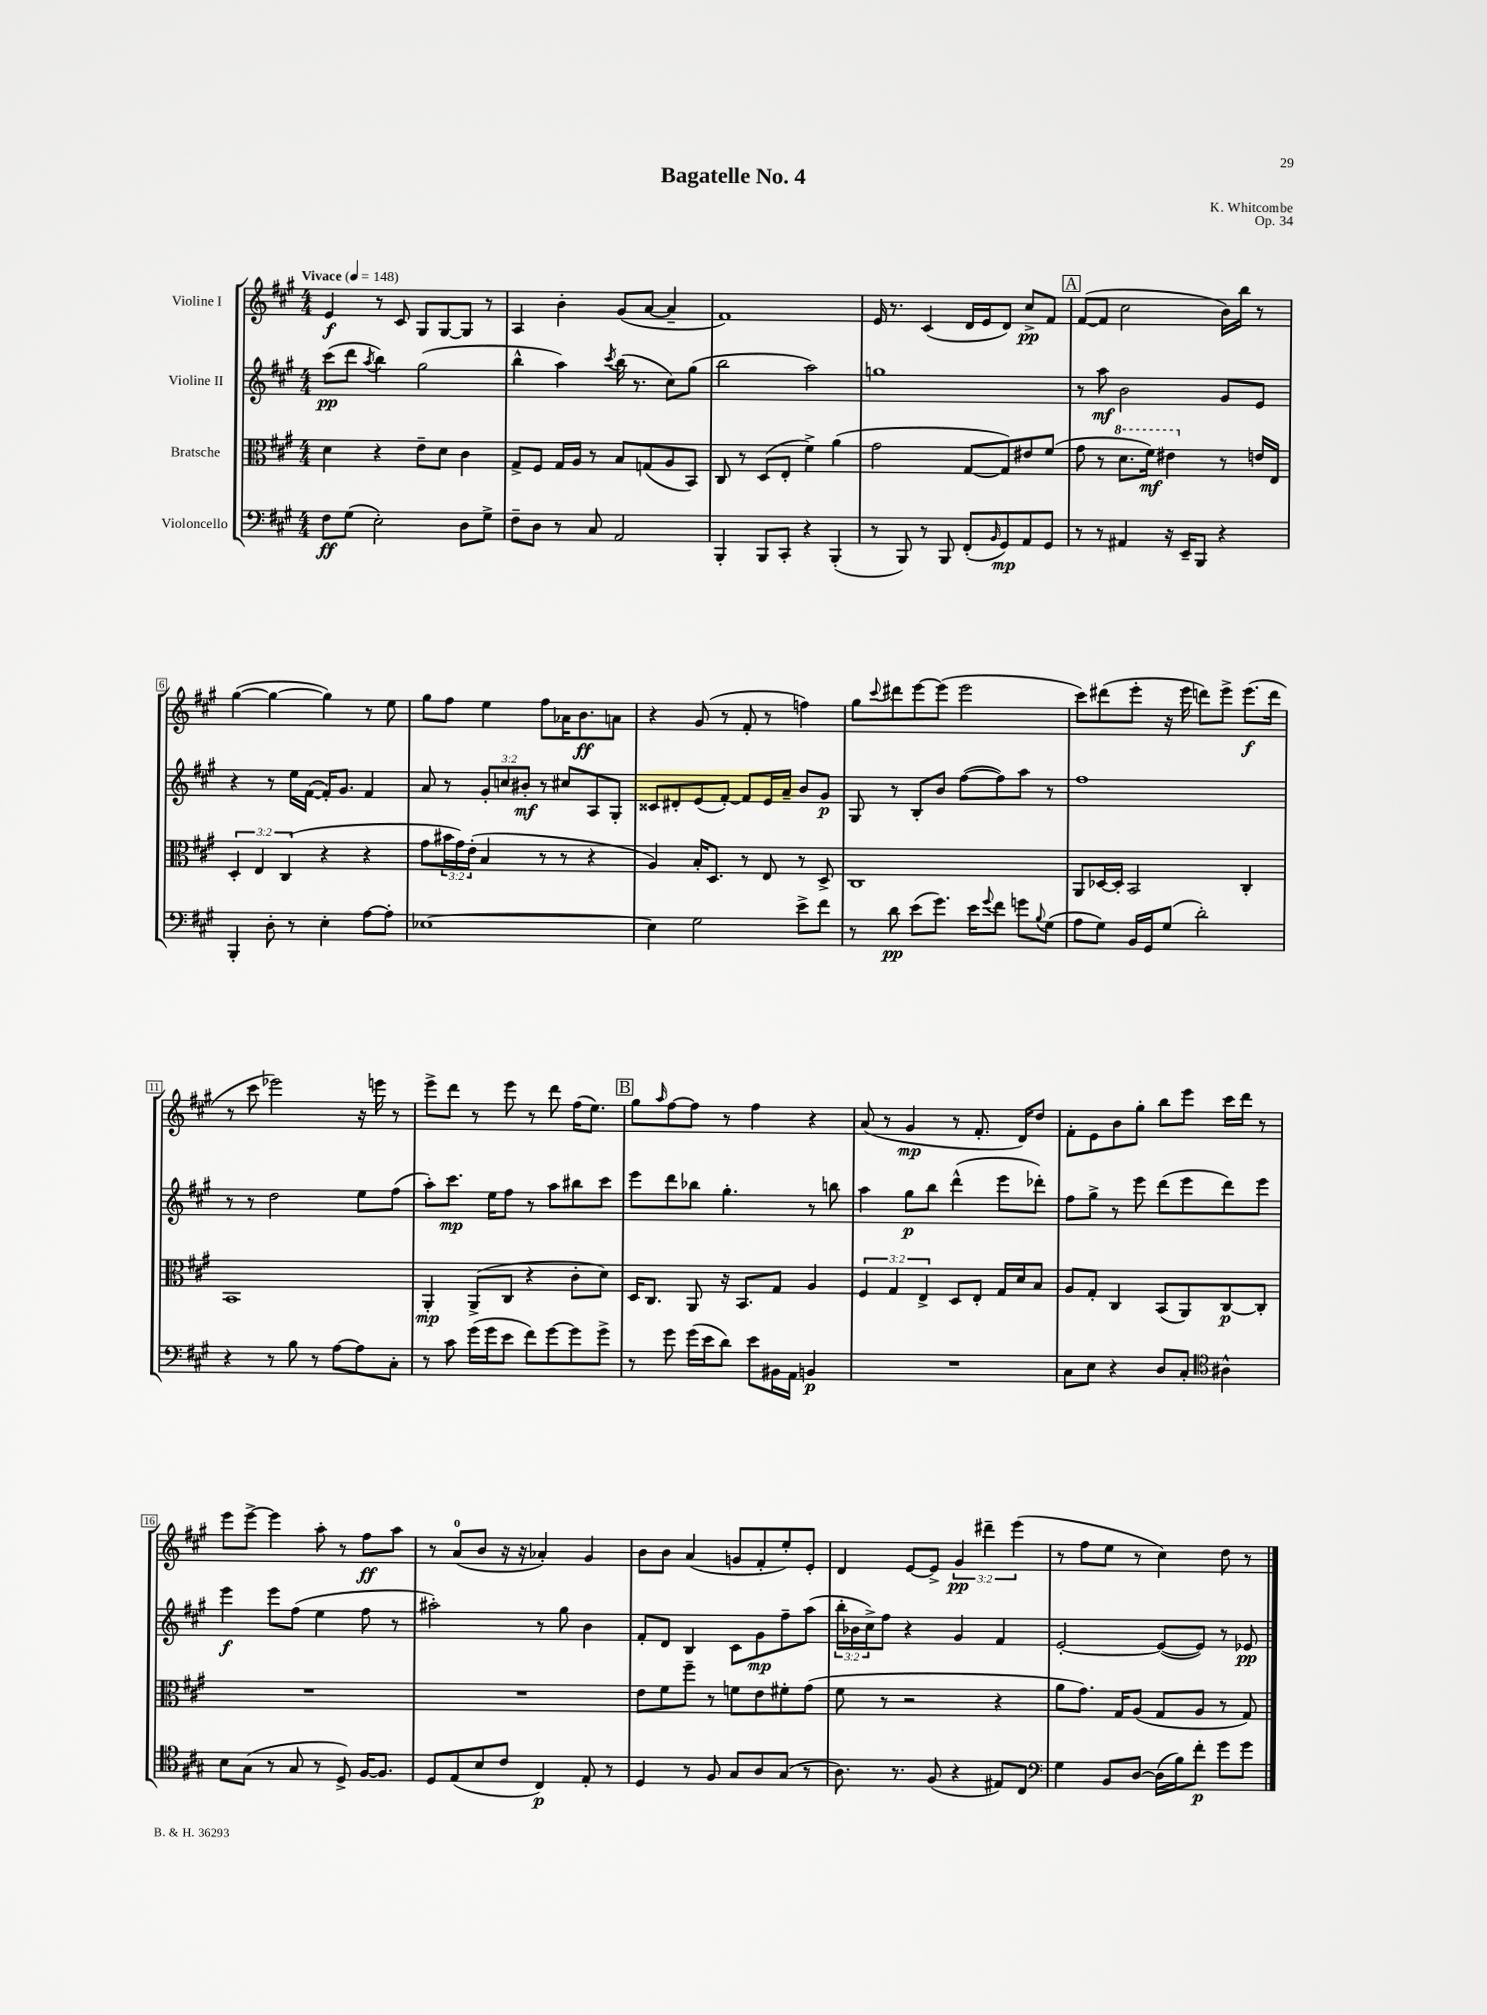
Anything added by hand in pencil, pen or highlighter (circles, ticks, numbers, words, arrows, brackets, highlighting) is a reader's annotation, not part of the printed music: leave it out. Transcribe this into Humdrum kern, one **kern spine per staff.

**kern	**dynam	**kern	**dynam	**kern	**dynam	**kern	**dynam
*part4	*part4	*part3	*part3	*part2	*part2	*part1	*part1
*staff4	*staff4	*staff3	*staff3	*staff2	*staff2	*staff1	*staff1
*I"Violoncello	*	*I"Bratsche	*	*I"Violine II	*	*I"Violine I	*
*clefF4	*	*clefC3	*	*clefG2	*	*clefG2	*
*k[f#c#g#]	*	*k[f#c#g#]	*	*k[f#c#g#]	*	*k[f#c#g#]	*
*M4/4	*	*M4/4	*	*M4/4	*	*M4/4	*
*MM148	*	*MM148	*	*MM148	*	*MM148	*
=1	=1	=1	=1	=1	=1	=1	=1
!	!	!	!	!	!	!LO:TX:a:B:t=Vivace	!
8F#\L	ff	4d\	.	(8ccc#\L	pp	4e/	f
(8G#\J	.	.	.	8ddd\J	.	.	.
.	.	.	.	8qaa/	.	.	.
2E'\)	.	4r	.	4bb\)	.	8r	.
.	.	.	.	.	.	8c#/	.
.	.	8e~\L	.	(2gg#\	.	8G#/L	.
.	.	8d\J	.	.	.	[8G#/	.
8D\L	.	4c#\	.	.	.	8G#/J]	.
8G#^\J	.	.	.	.	.	8r	.
=2	=2	=2	=2	=2	=2	=2	=2
8F#~\L	.	8G#^/L	.	4bb^^\	.	4A/	.
8D\J	.	8F#/J	.	.	.	.	.
8r	.	16G#/LL	.	4aa\)	.	4b'\	.
.	.	16A/JJ	.	.	.	.	.
8C#/	.	8r	.	.	.	.	.
.	.	.	.	8qccc#/	.	.	.
2AA/	.	8B/L	.	(16bb\	.	(8g#/L	.
.	.	.	.	8.r	.	.	.
.	.	(8Gn/	.	.	.	[8a/J	.
.	.	8A/	.	8cc#\L)	.	4a~/]	.
.	.	8BB/J)	.	(8gg#\J	.	.	.
=3	=3	=3	=3	=3	=3	=3	=3
4BBB'/	.	8C#/	.	2bb\	.	1f#)	.
.	.	8r	.	.	.	.	.
8BBB/L	.	(8D/L	.	.	.	.	.
8CC#'/J	.	8E'/J	.	.	.	.	.
4r	.	4f#^\)	.	2aa\)	.	.	.
(4BBB'/	.	(4a\	.	.	.	.	.
=4	=4	=4	=4	=4	=4	=4	=4
8r	.	2g#\	.	1ggn	.	16e/	.
.	.	.	.	.	.	8.r	.
8BBB/)	.	.	.	.	.	.	.
8r	.	.	.	.	.	(4c#/	.
8BBB/	.	.	.	.	.	.	.
(8FF#'/L	.	[8G#/L	.	.	.	16d/LL	.
.	.	.	.	.	.	16e/J	.
16qqBB/	.	.	.	.	.	.	.
8GG#/)	mp	8G#/])	.	.	.	8d/J)	.
8AA/	.	8e#X/	.	.	.	8cc#^/L	pp
8GG#/J	.	(8f#/J	.	.	.	8f#/J	.
!!LO:REH:place=s1:t=A
=5	=5	=5	=5	=5	=5	=5	=5
8r	.	8g#\	.	8r	.	([8f#/L	.
8r	.	8r	.	8aa\	mf	8f#/J]	.
*	*	*8va	*	*	*	*	*
4AA#X/	.	8.dd\L	.	2b\	.	2cc#\	.
.	.	16ff#\Jk)	mf	.	.	.	.
16r	.	4ee#X\	.	.	.	.	.
16EE~/KL	.	.	.	.	.	.	.
8BBB/J	.	.	.	.	.	.	.
*	*	*X8va	*	*	*	*	*
4r	.	8r	.	8g#/L	.	16b\LL)	.
.	.	.	.	.	.	16bb\JJ	.
.	.	16en/LL	.	8e/J	.	8r	.
.	.	16E/JJ	.	.	.	.	.
!!LO:LB:g=z
=6	=6	=6	=6	=6	=6	=6	=6
4BBB'/	.	6D'/	.	4r	.	([4gg#\	.
.	.	6E/	.	.	.	.	.
8D'\	.	.	.	8r	.	4gg#\_	.
.	.	(6C#/	.	.	.	.	.
8r	.	.	.	16ee\LL	.	.	.
.	.	.	.	([16f#\JJ	.	.	.
4E'\	.	4r	.	16f#'/KL])	.	4gg#\])	.
.	.	.	.	8.g#/J	.	.	.
[8A\L	.	4r	.	4f#/	.	8r	.
8A'\J]	.	.	.	.	.	8ee\	.
=7	=7	=7	=7	=7	=7	=7	=7
[1E-X	.	8g#\L	.	8a/	.	8gg#\L	.
.	.	24b#X\L	.	8r	.	8ff#\J	.
.	.	24g#\)	.	.	.	.	.
.	.	(24e'\JJ	.	.	.	.	.
.	.	4B/	.	12g#'/L	.	4ee\	.
.	.	.	.	12ccn/	.	.	.
.	.	.	.	12b#X'/J	mf	.	.
.	.	8r	.	8r	.	8ff#\L	.
.	.	8r	.	8cc#X/L	.	16a-X\K	.
.	.	.	.	.	.	8.b\	ff
.	.	4r	.	8A/	.	.	.
.	.	.	.	8G#'/J	.	8an\J	.
=8	=8	=8	=8	=8	=8	=8	=8
4E-\]	.	4A/)	.	8c##X/L	.	4r	.
.	.	.	.	8d#X'/	.	.	.
2G#\	.	16B'/KL	.	(8e/	.	(8g#/	.
.	.	8.D/J	.	.	.	.	.
.	.	.	.	[8f#'/J)	.	8r	.
.	.	8r	.	8f#/L]	.	8f#'/	.
.	.	8E/	.	16e/L	.	8r	.
.	.	.	.	16a~/JJ	.	.	.
8e^\L	.	8r	.	8b/L	.	4ffn\)	.
8f#\J	.	8D^/	.	8g#/J	p	.	.
=9	=9	=9	=9	=9	=9	=9	=9
8r	.	1C#	.	8G#/	.	8gg#\L	.
.	.	.	.	.	.	8qqccc#/	.
8d\	pp	.	.	8r	.	8ddd#X\	.
(8e\L	.	.	.	8B'/L	.	[8eee\	.
8.g#\J)	.	.	.	8b/J	.	(8eee\J]	.
.	.	.	.	([8ff#\L	.	2eee\	.
16e\KL	.	.	.	.	.	.	.
8qqg#/	.	.	.	.	.	.	.
8f#\J	.	.	.	8ff#\])	.	.	.
8gn\L	.	.	.	8aa\J	.	.	.
8qqB/	.	.	.	.	.	.	.
(8G#\J	.	.	.	8r	.	.	.
=10	=10	=10	=10	=10	=10	=10	=10
8A\L	.	8AA/L	.	1ff#	.	8ccc#\L)	.
8G#\J)	.	[16D-X/L	.	.	.	(8ddd#X\	.
.	.	16D-'/JJ]	.	.	.	.	.
16BB/LL	.	2BB/	.	.	.	8eee'\J	.
16GG#/J	.	.	.	.	.	.	.
(8G#/J	.	.	.	.	.	16r	.
.	.	.	.	.	.	16eee\	.
2d'\)	.	.	.	.	.	8dddn\L)	.
.	.	.	.	.	.	8eee^\J	.
.	.	4C#'/	.	.	.	(8.eee\L	f
.	.	.	.	.	.	16ddd\Jk	.
!!LO:LB:g=z
=11	=11	=11	=11	=11	=11	=11	=11
4r	.	1BB	.	8r	.	8r	.
.	.	.	.	8r	.	8ccc#\	.
8r	.	.	.	2dd\	.	2eee-X\)	.
8B\	.	.	.	.	.	.	.
8r	.	.	.	.	.	.	.
[8A\L	.	.	.	.	.	.	.
8A\]	.	.	.	8ee\L	.	16r	.
.	.	.	.	.	.	16eeen\	.
8C#'\J	.	.	.	(8ff#\J	.	8r	.
=12	=12	=12	=12	=12	=12	=12	=12
8r	.	4AA'/	mp	8aa'\L)	.	8eee^\L	.
8c#\	.	.	.	8.ccc#\J	mp	8ddd\J	.
(16g#\LL	.	(8AA^/L	.	.	.	8r	.
16g#\J	.	.	.	16ee\KL	.	.	.
8e\J	.	8C#/J	.	8ff#\J	.	8eee\	.
8f#\L)	.	4r	.	8r	.	8r	.
[8g#\	.	.	.	8aa\L	.	8ddd\	.
8g#\]	.	8c#'\L	.	8bb#X\	.	(16ff#\KL	.
.	.	.	.	.	.	8.ee\J)	.
8g#^\J	.	8d\J)	.	8ccc#\J	.	.	.
!!LO:REH:place=s1:t=B
=13	=13	=13	=13	=13	=13	=13	=13
8r	.	16D/KL	.	8eee\L	.	8gg#\L	.
.	.	8.C#/J	.	.	.	.	.
.	.	.	.	.	.	16qqaa/	.
8g#\	.	.	.	8ddd\	.	[8ff#\	.
(16g#\LL	.	8AA/	.	8bb-X\J	.	8ff#\J]	.
16e\J	.	.	.	.	.	.	.
8d\J)	.	16r	.	4.gg#'\	.	8r	.
.	.	8.BB/L	.	.	.	.	.
8e\L	.	.	.	.	.	4ff#\	.
16BB#X\L	.	8G#/J	.	.	.	.	.
16AA\JJ	.	.	.	.	.	.	.
4BBn/	p	4A/	.	8r	.	4r	.
.	.	.	.	8bbn\	.	.	.
=14	=14	=14	=14	=14	=14	=14	=14
1r	.	6F#/	.	4aa\	.	(8a/	.
.	.	.	.	.	.	8r	.
.	.	6G#/	.	.	.	.	.
.	.	.	.	8gg#\L	p	4g#/	mp
.	.	6E^/	.	.	.	.	.
.	.	.	.	8bb\J	.	.	.
.	.	8D/L	.	(4ddd^^\	.	8r	.
.	.	8E'/J	.	.	.	8.f#'/	.
.	.	16G#/LL	.	8eee\L	.	.	.
.	.	16d/J	.	.	.	16d/KL)	.
.	.	8B/J	.	8ddd-X'\J)	.	8dd/J	.
=15	=15	=15	=15	=15	=15	=15	=15
8C#\L	.	8A/L	.	8ff#\L	.	8f#'\L	.
8E\J	.	8G#'/J	.	8gg#^\J	.	8e\	.
4r	.	4C#/	.	8r	.	8b\	.
.	.	.	.	8eee\	.	8gg#'\J	.
8D/L	.	(8BB/L	.	(8ddd\L	.	8bb\L	.
8C#'/J	.	8AA/)	.	8eee\	.	8eee\J	.
*clefC4	*	*	*	*	*	*	*
4A#X^^\	.	[8C#/	p	8ddd\)	.	16ccc#\LL	.
.	.	.	.	.	.	16ddd\JJ	.
.	.	8C#'/J]	.	8eee\J	.	8r	.
!!LO:LB:g=z
=16	=16	=16	=16	=16	=16	=16	=16
8B\L	.	1r	.	4eee\	f	8eee\L	.
(8G#\J	.	.	.	.	.	[8eee^\J	.
8r	.	.	.	8eee\L	.	4eee\]	.
8G#/	.	.	.	(8ff#\J	.	.	.
8r	.	.	.	4ee\	.	8aa'\	.
8D^/)	.	.	.	.	.	8r	.
[16F#/KL	.	.	.	8ff#\	.	8ff#\L	ff
8.F#/J]	.	.	.	.	.	.	.
.	.	.	.	8r	.	8aa\J	.
=17	=17	=17	=17	=17	=17	=17	=17
8D/L	.	1r	.	2aa#X'\)	.	8r	.
(8E/	.	.	.	.	.	(8a/L	.
8B/	.	.	.	.	.	8b/J	.
8c#/J	.	.	.	.	.	16r	.
.	.	.	.	.	.	16r	.
4C#/)	p	.	.	8r	.	4a-X'/)	.
.	.	.	.	8gg#\	.	.	.
8E'/	.	.	.	4b\	.	4g#/	.
8r	.	.	.	.	.	.	.
=18	=18	=18	=18	=18	=18	=18	=18
4D/	.	8e\L	.	8f#'/L	.	8b\L	.
.	.	8f#\	.	8d/J	.	8b\J	.
8r	.	8ff#~\J	.	4B/	.	(4a/	.
8F#/	.	8r	.	.	.	.	.
8G#/L	.	8fn\L	.	8c#\L	.	8gn/L	.
8A/	.	8e\	.	8g#\	mp	8f#'/	.
(8G#/J	.	8f#X'\	.	8ff#~\	.	8ee'/)	.
8r	.	(8g#\J	.	(8aa\J	.	8e'/J	.
=19	=19	=19	=19	=19	=19	=19	=19
8.A\)	.	8f#\	.	24bb'\LL	.	4d/	.
.	.	.	.	24b-X\	.	.	.
.	.	.	.	24cc#^\J)	.	.	.
.	.	8r	.	8ff#\J	.	.	.
8.r	.	.	.	.	.	.	.
.	.	2r	.	4r	.	[8e/L	.
(8F#/	.	.	.	.	.	8e^/J]	.
4r	.	.	.	4g#/	.	6g#/	pp
.	.	.	.	.	.	6ddd#X~\	.
8E#X/L)	.	4r	.	4f#/	.	.	.
.	.	.	.	.	.	(6eee\	.
8C#/J	.	.	.	.	.	.	.
=20	=20	=20	=20	=20	=20	=20	=20
*clefF4	*	*	*	*	*	*	*
4G#\	.	8a\L	.	[2e'/	.	8r	.
.	.	8.g#\J)	.	.	.	8ff#\L	.
8BB/L	.	.	.	.	.	8ee\J	.
.	.	16G#/KL	.	.	.	.	.
[8D/J	.	(8A/J	.	.	.	8r	.
(16D\LL]	.	8G#/L	.	(8e/L_	.	4cc#\)	.
16B\J)	.	.	.	.	.	.	.
8f#'\J	p	8A/J	.	8e/J])	.	.	.
8g#\L	.	8r	.	8r	.	8dd\	.
8g#\J	.	8G#/)	.	8e-X/	pp	8r	.
==	==	==	==	==	==	==	==
*-	*-	*-	*-	*-	*-	*-	*-
